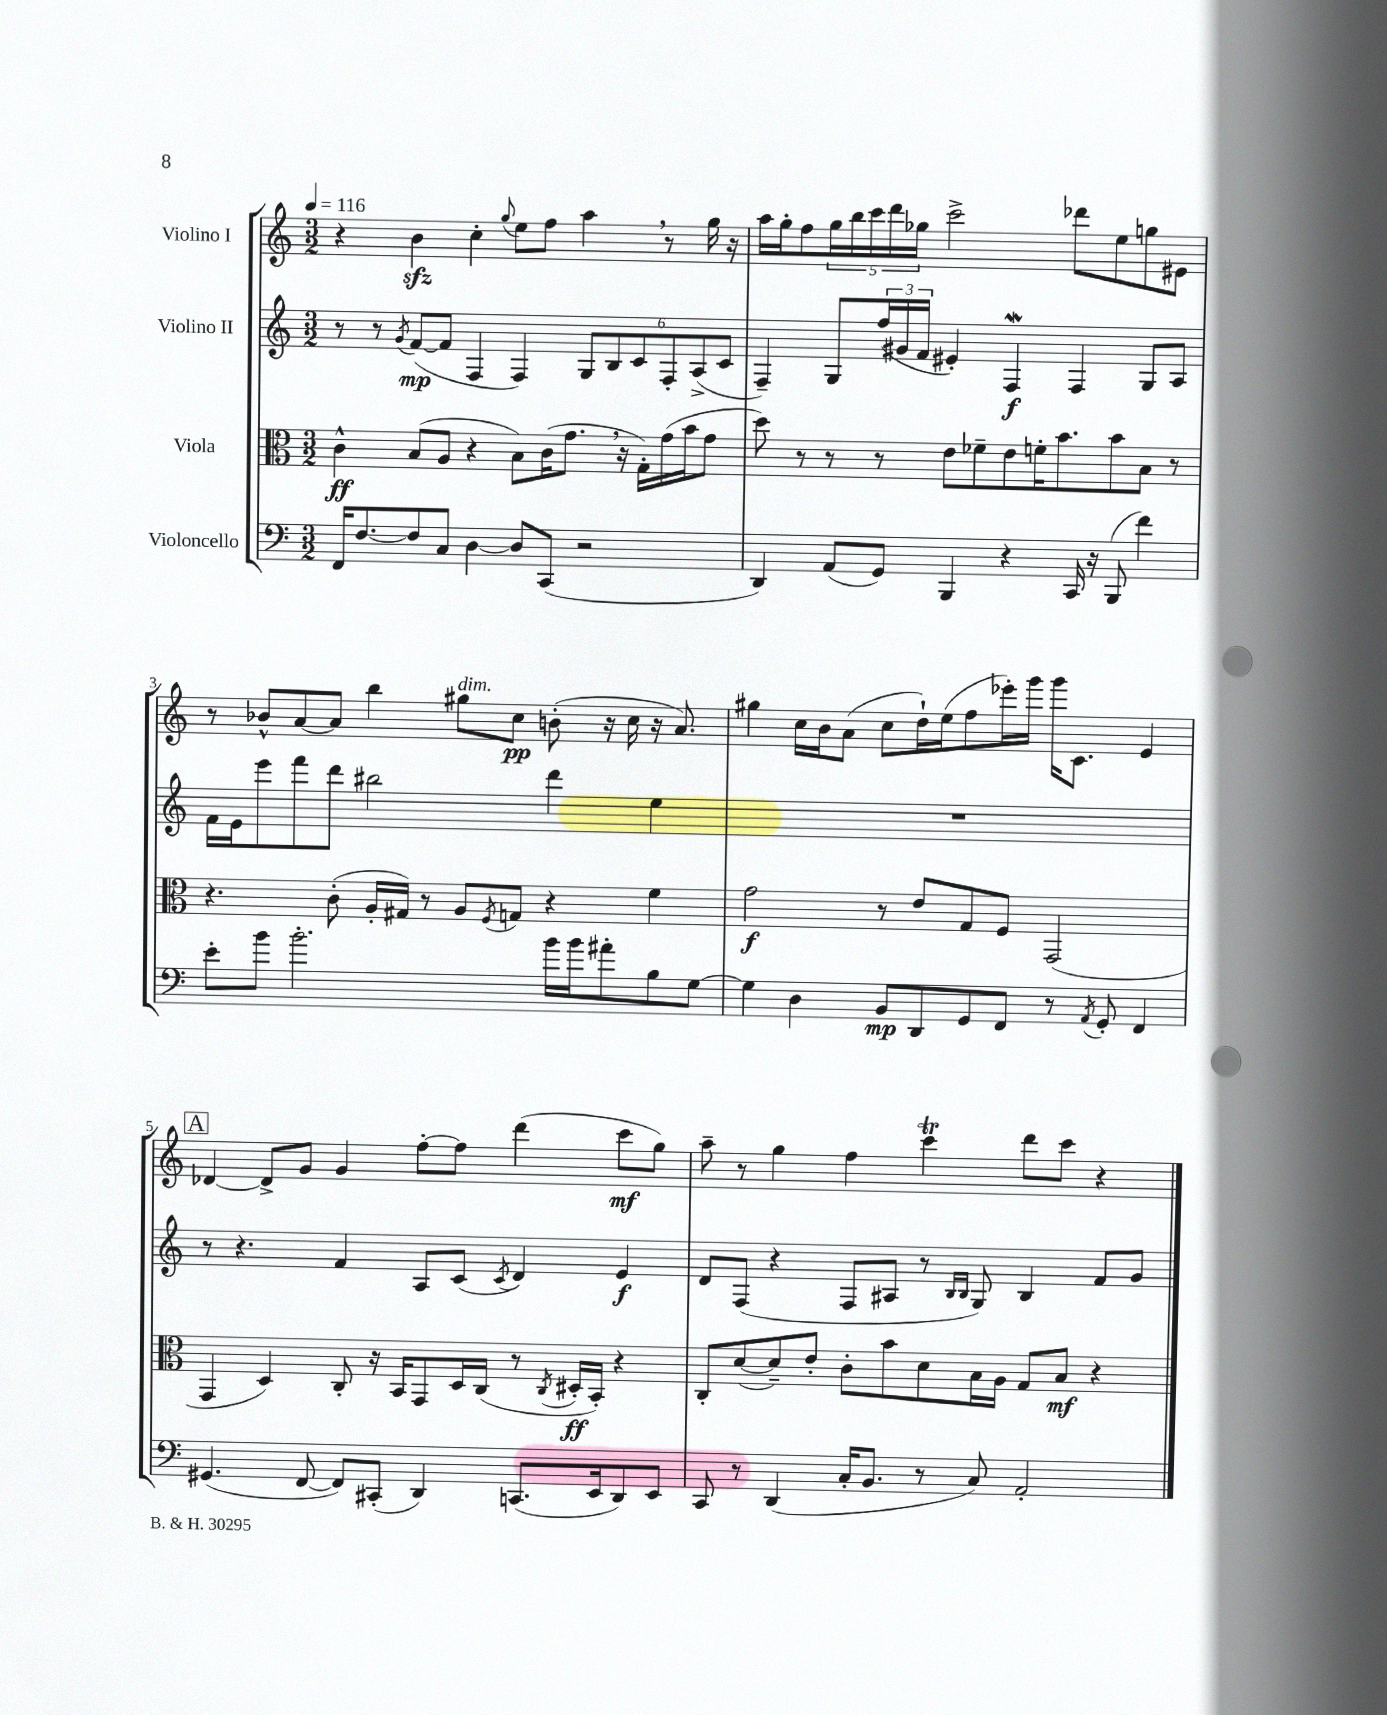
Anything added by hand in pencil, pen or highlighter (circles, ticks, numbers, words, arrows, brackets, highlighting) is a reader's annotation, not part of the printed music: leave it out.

**kern	**kern	**kern	**kern
*staff4	*staff3	*staff2	*staff1
*clefF4	*clefC3	*clefG2	*clefG2
*k[]	*k[]	*k[]	*k[]
*M3/2	*M3/2	*M3/2	*M3/2
*MM116	*MM116	*MM116	*MM116
16FF	4c^^	8r	4r
[8.F	.	.	.
.	.	8r	.
.	.	8qg	.
8F]	(8B	([8f	4b
8C	8A	8f]	.
[4D	4r	4F	4cc'
.	.	.	8qqgg
8D]	8B)	4F)	8ee
(8CC	(16c	.	8ff
.	8.g	.	.
2r	.	12G	4aa
.	.	12B	.
.	16r	.	.
.	.	12c	.
.	16G')	.	.
.	(16g	12F'	8r
.	16b	.	.
.	.	(12A^	.
.	8g	.	16gg
.	.	12c	.
.	.	.	16r
=	=	=	=
4DD)	8dd)	4F~)	16aa
.	.	.	16gg'
.	8r	.	8ff
(8AA	8r	8G	20gg
.	.	.	20bb
.	.	.	20ccc
8GG)	8r	(24ff	.
.	.	.	20ddd
.	.	24g#	.
.	.	.	20gg-
.	.	24f	.
4BBB	8e	4e#')	2ccc^
.	8f-~	.	.
4r	8e	4F	.
.	16f'	.	.
.	8.b	.	.
16CC	.	4F	8ddd-
16r	.	.	.
(8BBB	8b	.	8ee
4f)	8B	8G	8gg
.	8r	8A	8e#
=	=	=	=
8e'	4.r	16f	8r
.	.	16e	.
8b	.	8eee	8b-^^
2.b'	.	8fff	[8a
.	(8c'	8ddd	8a]
.	16A'	2bb#	4bb
.	16G#)	.	.
.	8r	.	.
.	8A	.	8gg#
.	8qF	.	.
.	8G	.	8cc
16b	4r	4ddd	(8b'
16b	.	.	.
8a#'	.	.	16r
.	.	.	16cc
8B	4f	4ee	16r
.	.	.	8.a)
[8G	.	.	.
=	=	=	=
4G]	2g	1.r	4gg#
4D	.	.	16cc
.	.	.	16b
.	.	.	(8a
8BB	8r	.	8cc
8DD	8e	.	16dd`)
.	.	.	(16ee
8GG	8G	.	8ff
8FF	8F	.	16eee-')
.	.	.	16ggg
8r	(2GG	.	16ggg
.	.	.	8.c
8qAA	.	.	.
8GG'	.	.	.
4FF	.	.	4e
=	=	=	=
(4.GG#	4GG	8r	[4d-
.	.	4.r	.
.	4D)	.	8d-^]
[8FF	.	.	8g
8FF])	8C'	4f	4g
(8CC#'	16r	.	.
.	16BB	.	.
4DD)	8GG	8A	[8ff'
.	16D	(8c	8ff]
.	(16C	.	.
.	.	8qc	.
(8.CC	8r	4d)	(4ddd
.	8qC	.	.
.	16D#'	.	.
16EE	16BB')	.	.
8DD)	4r	4e	8ccc
8EE	.	.	8gg)
=	=	=	=
8CC	8C'	8d	8aa~
8r	([8d	(8F	8r
(4DD	8d~])	4r	4gg
.	8e'	.	.
16C'	8c'	8F	4ff
8.BB	.	.	.
.	8b	8A#	.
8r	8d	8r	4ccc
.	.	16qqB	.
.	.	16qqB	.
8C)	16B	8G)	.
.	16A	.	.
2AA'	8G	4B	8ddd
.	8B	.	8ccc
.	4r	8f	4r
.	.	8g	.
==	==	==	==
*-	*-	*-	*-
